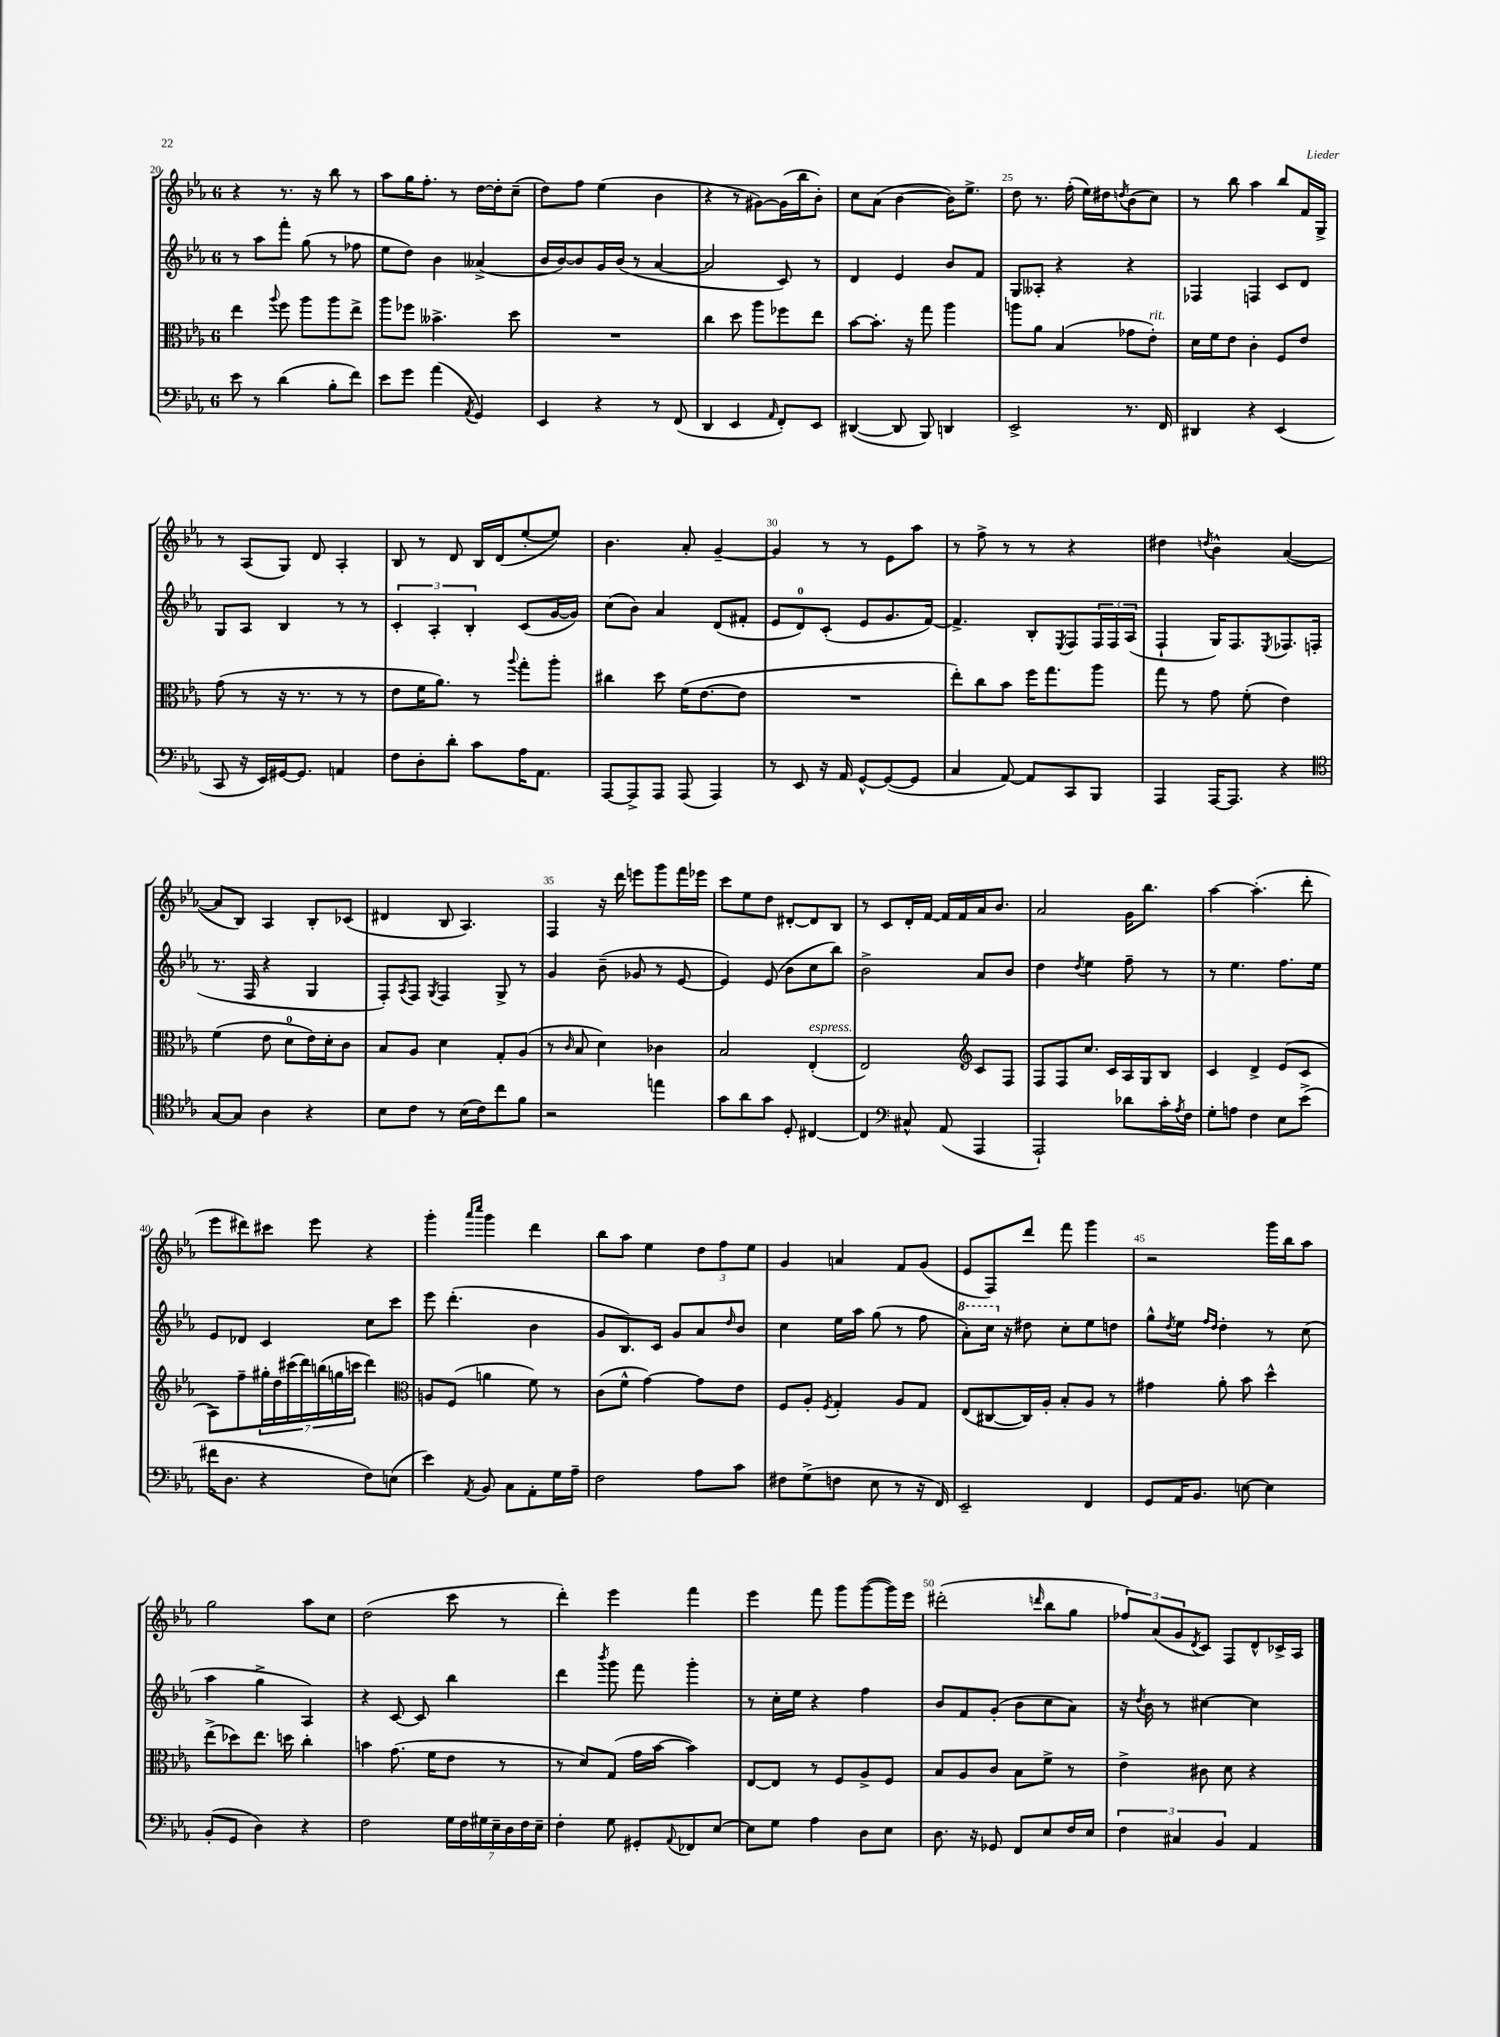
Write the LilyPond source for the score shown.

<<
\new StaffGroup <<
\new Staff = "s0" {
    \clef treble \key ees \major \once \override Staff.TimeSignature.style = #'single-digit \time 6/8
    r4 r8. r16 bes''8 r8 |
    aes''8 g''16 f''8.-. r8 d''16~ d''16-. c''8--( |
    d''8) f''8 ees''4( bes'4 |
    r4 r8 gis'8~) gis'16( bes''16 bes'8-.) |
    c''8 aes'8( bes'4~ bes'16) ees''8.-> |
    d''8 r8. f''16-.( ees''16) dis''16 \acciaccatura { d''8 } bes'8( c''8) |
    r8 bes''8 aes''4 bes''8 f'16 g16-> |
    r8 aes8( g8) d'8 aes4-. |
    bes8 r8 d'8 bes16 d'16( ees''8~-. ees''8) |
    bes'4. aes'8-. g'4~-- |
    g'4 r8 r8 ees'8 aes''8 |
    r8 f''8-> r8 r8 r4 |
    dis''4 \acciaccatura { d''8 } bes'4-^ aes'4~( |
    aes'8 bes8) aes4 bes8-. ces'8( |
    dis'4 bes8 aes4.) |
    f4 r16 d'''16 e'''8 g'''8 f'''16 ees'''16 |
    c'''8 ees''8 d''8 dis'8~-. dis'8 bes8 |
    r8 c'8 d'16-. f'16~ f'16 f'16 aes'16 bes'8. |
    aes'2 g'16 bes''8. |
    aes''4~ aes''4.-.( d'''8-. |
    ees'''8 dis'''8) cis'''8 ees'''8 r4 |
    g'''4-. \grace { aes'''16 c''''16 } g'''4 d'''4 |
    bes''8 aes''8 ees''4 \tuplet 3/2 { d''8 f''8 ees''8 } |
    g'4 a'4 f'8 g'8( |
    ees'8 f8) d'''8 f'''8 g'''4 |
    r2 g'''16 bes''16 aes''8 |
    g''2 aes''8 c''8 |
    d''2( c'''8 r8 |
    d'''4-.) ees'''4 f'''4 |
    ees'''4 f'''8 g'''8 g'''8~( g'''16) ees'''16 |
    dis'''2-.( \grace { d'''16 } bes''8 g''8 |
    \tuplet 3/2 { fes''8) aes'8( g'8 } \acciaccatura { d'8 } c'8) f8 d'8-^ ces'16-> aes16 \bar "|." |
}
\new Staff = "s1" {
    \clef treble \key ees \major \once \override Staff.TimeSignature.style = #'single-digit \time 6/8
    r8 aes''8 f'''8-. g''8( r8 fes''8 |
    ees''8 d''8) bes'4 aeses'4->( |
    bes'16 bes'16~) bes'8 g'16 bes'16( r8 aes'4~ |
    aes'2 c'8) r8 |
    d'4 ees'4 bes'8 f'8 |
    g8 aeses8-. r4 r4 |
    fes4 f4 c'8 d'8 |
    g8 aes8 bes4 r8 r8 |
    \tuplet 3/2 { c'4-. aes4-. bes4-. } c'8( g'16~ g'16) |
    c''8( bes'8) aes'4 d'8( fis'8-. |
    ees'8 d'8-0) c'8-.( ees'8 g'8. f'16~) |
    f'4.-> bes8-. \acciaccatura { ees8 } f8 \tuplet 3/2 { f16 f16 aes16( } |
    f4-! g16) f8. \acciaccatura { ees8 } fes8. f16( |
    r8. f16 r4 g4 |
    f8-.) \acciaccatura { aes8 } f8 \acciaccatura { g8 } f4 g8-> r8 |
    g'4 bes'8--( ges'8 r8 ees'8~ |
    ees'4) ees'8( bes'8 c''8 bes''8) |
    bes'2-> aes'8 bes'8 |
    d''4 \acciaccatura { d''8 } ees''4 f''8-- r8 |
    r8 ees''4. f''8. ees''16 |
    ees'8 des'8 c'4 c''8 c'''8 |
    ees'''8 d'''4.-.( bes'4 |
    g'8 bes8.) c'16 g'8 aes'8 \grace { d''16 } bes'8 |
    c''4 ees''16 aes''16 g''8( r8 f''8 |
    \ottava #1 aes''8-.) c'''16 \ottava #0 r16 dis''8 c''8-. ees''8 d''8 |
    g''8-^ \acciaccatura { d''8 } ees''8 \grace { f''16 d''16 } d''4-. r8 c''8( |
    aes''4 g''4-> aes4) |
    r4 c'8~ c'8 bes''4 |
    d'''4 \acciaccatura { bes'''8 } g'''8 f'''8 g'''4-. |
    r8 c''16-. ees''16 r4 f''4 |
    bes'8 f'8 g'8-.( bes'8 c''8 aes'8) |
    r16 \acciaccatura { d''8 } bes'16 r8 cis''4~ cis''4 \bar "|." |
}
\new Staff = "s2" {
    \clef alto \key ees \major \once \override Staff.TimeSignature.style = #'single-digit \time 6/8
    ees''4 \appoggiatura { aes''8 } f''8 aes''8 aes''8 ees''8-> |
    aes''8 fes''8 beses'4.-> d''8 |
    R2. |
    c''4 d''8 aes''8 fes''8 ees''8 |
    bes'8~ bes'8.-. r16 g''8 aes''4 |
    a''8 aes'8 bes4( ges'8 ees'8-.^\markup { \italic "rit." }) |
    d'16 f'16 ees'8 c'4-. f8 ees'8 |
    g'8( r8 r16 r8. r8 r8 |
    ees'8 f'16 aes'8.) r8 \appoggiatura { aes''8 } g''8-. aes''8-. |
    cis''4 d''8 f'16( ees'8.~ ees'8 |
    R2. |
    ees''8-.) c''8 bes'8 f''16 g''8. aes''8 |
    g''8 r8 g'8 f'8-.( ees'4) |
    f'4( ees'8 d'8-0 ees'16) d'16-. c'8 |
    bes8 aes8 d'4 g8-. aes8( |
    r8 \grace { c'16 } bes8 d'4) ces'4 |
    bes2 ees4-.^\markup { \italic "espress." }( |
    ees2) \clef treble c'8 f8 |
    f8 f8 c''8. c'16 aes16 g16 bes8 |
    c'4 d'4-> ees'8( c'8 |
    aes8) f''8-- \tuplet 7/4 { gis''16-. d''16 cis'''16( d'''16) b''16( g''16 c'''16 } d'''4) |
    \clef alto a8 f8( a'4 f'8) r8 |
    c'8( f'8-^ g'4~) g'8 ees'8 |
    f8 aes8-. \acciaccatura { f8 } g4-. aes8 g8 |
    ees8( cis8~ cis16) aes16-. bes8-. aes8 r8 |
    gis'4 aes'8-. bes'8 d''4-^ |
    ees''8->( des''8) ees''8. d''16 c''4-. |
    b'4 g'8.( f'16 ees'8 r8 |
    r8 d'8) g8( g'16 bes'16~ bes'4) |
    ees8~ ees8 r8 f8 aes8-> f8 |
    bes8 aes8 c'8 bes8 f'8-> r8 |
    ees'4-> cis'8 d'8 r4 \bar "|." |
}
\new Staff = "s3" {
    \clef bass \key ees \major \once \override Staff.TimeSignature.style = #'single-digit \time 6/8
    ees'8 r8 d'4( bes8-. f'8) |
    ees'8 g'8 aes'4( \acciaccatura { aes,8 } g,4) |
    ees,4 r4 r8 f,8( |
    d,4 ees,4 \grace { aes,16 } f,8-.) ees,8 |
    dis,4~( dis,8 bes,,8) d,4 |
    ees,2-> r8. f,16 |
    dis,4 r4 ees,4( |
    c,8 r16 ees,16) gis,16~ gis,8. a,4 |
    f8 d8-. d'8-. c'8 aes16 aes,8. |
    aes,,8~ aes,,8-> aes,,8 aes,,8( aes,,4) |
    r8 ees,8 r16 aes,16 g,8~-^ g,8~( g,8 |
    c4 aes,8~) aes,8 c,8 bes,,8 |
    aes,,4 aes,,16~ aes,,8. r4 |
    \clef tenor g8~ g8 aes4 r4 |
    bes8 c'8 r8 bes16( c'16) c''8 f'8 |
    r2 e''4 |
    g'8 aes'8 g'8 d8-. cis4~ |
    cis4 \clef bass cis8-^ aes,8( aes,,4 |
    aes,,2-!) des'8 c'16-. \acciaccatura { aes8 } f16 |
    g8-. a8 f4 ees8 ees'8->( |
    fis'16 d8. r4 f8) e8( |
    ees'4) \acciaccatura { aes,8 } bes,8 c8 aes,8-. g16 aes16-- |
    f2 aes8 c'8 |
    fis8 g8->( f8 ees8 r8 r16 f,16) |
    ees,2-- f,4 |
    g,8 aes,16 bes,8. e8~ e4 |
    bes,8-.( g,8 d4) r4 |
    f2 \tuplet 7/4 { g16 f16 gis16 ees16-- d16 f16 ees16-- } |
    f4-. g8 gis,8-. \appoggiatura { aes,8 } fes,8 ees8~ |
    ees8 g8 aes4 d8 ees8 |
    d8. r16 ges,8 f,8 ees8 f16 ees16 |
    \tuplet 3/2 { f4 cis4 bes,4 } aes,4 \bar "|." |
}
>>
>>
\layout { \context { \Score currentBarNumber = #20 \override BarNumber.break-visibility = ##(#f #t #t) barNumberVisibility = #(every-nth-bar-number-visible 5) } }
